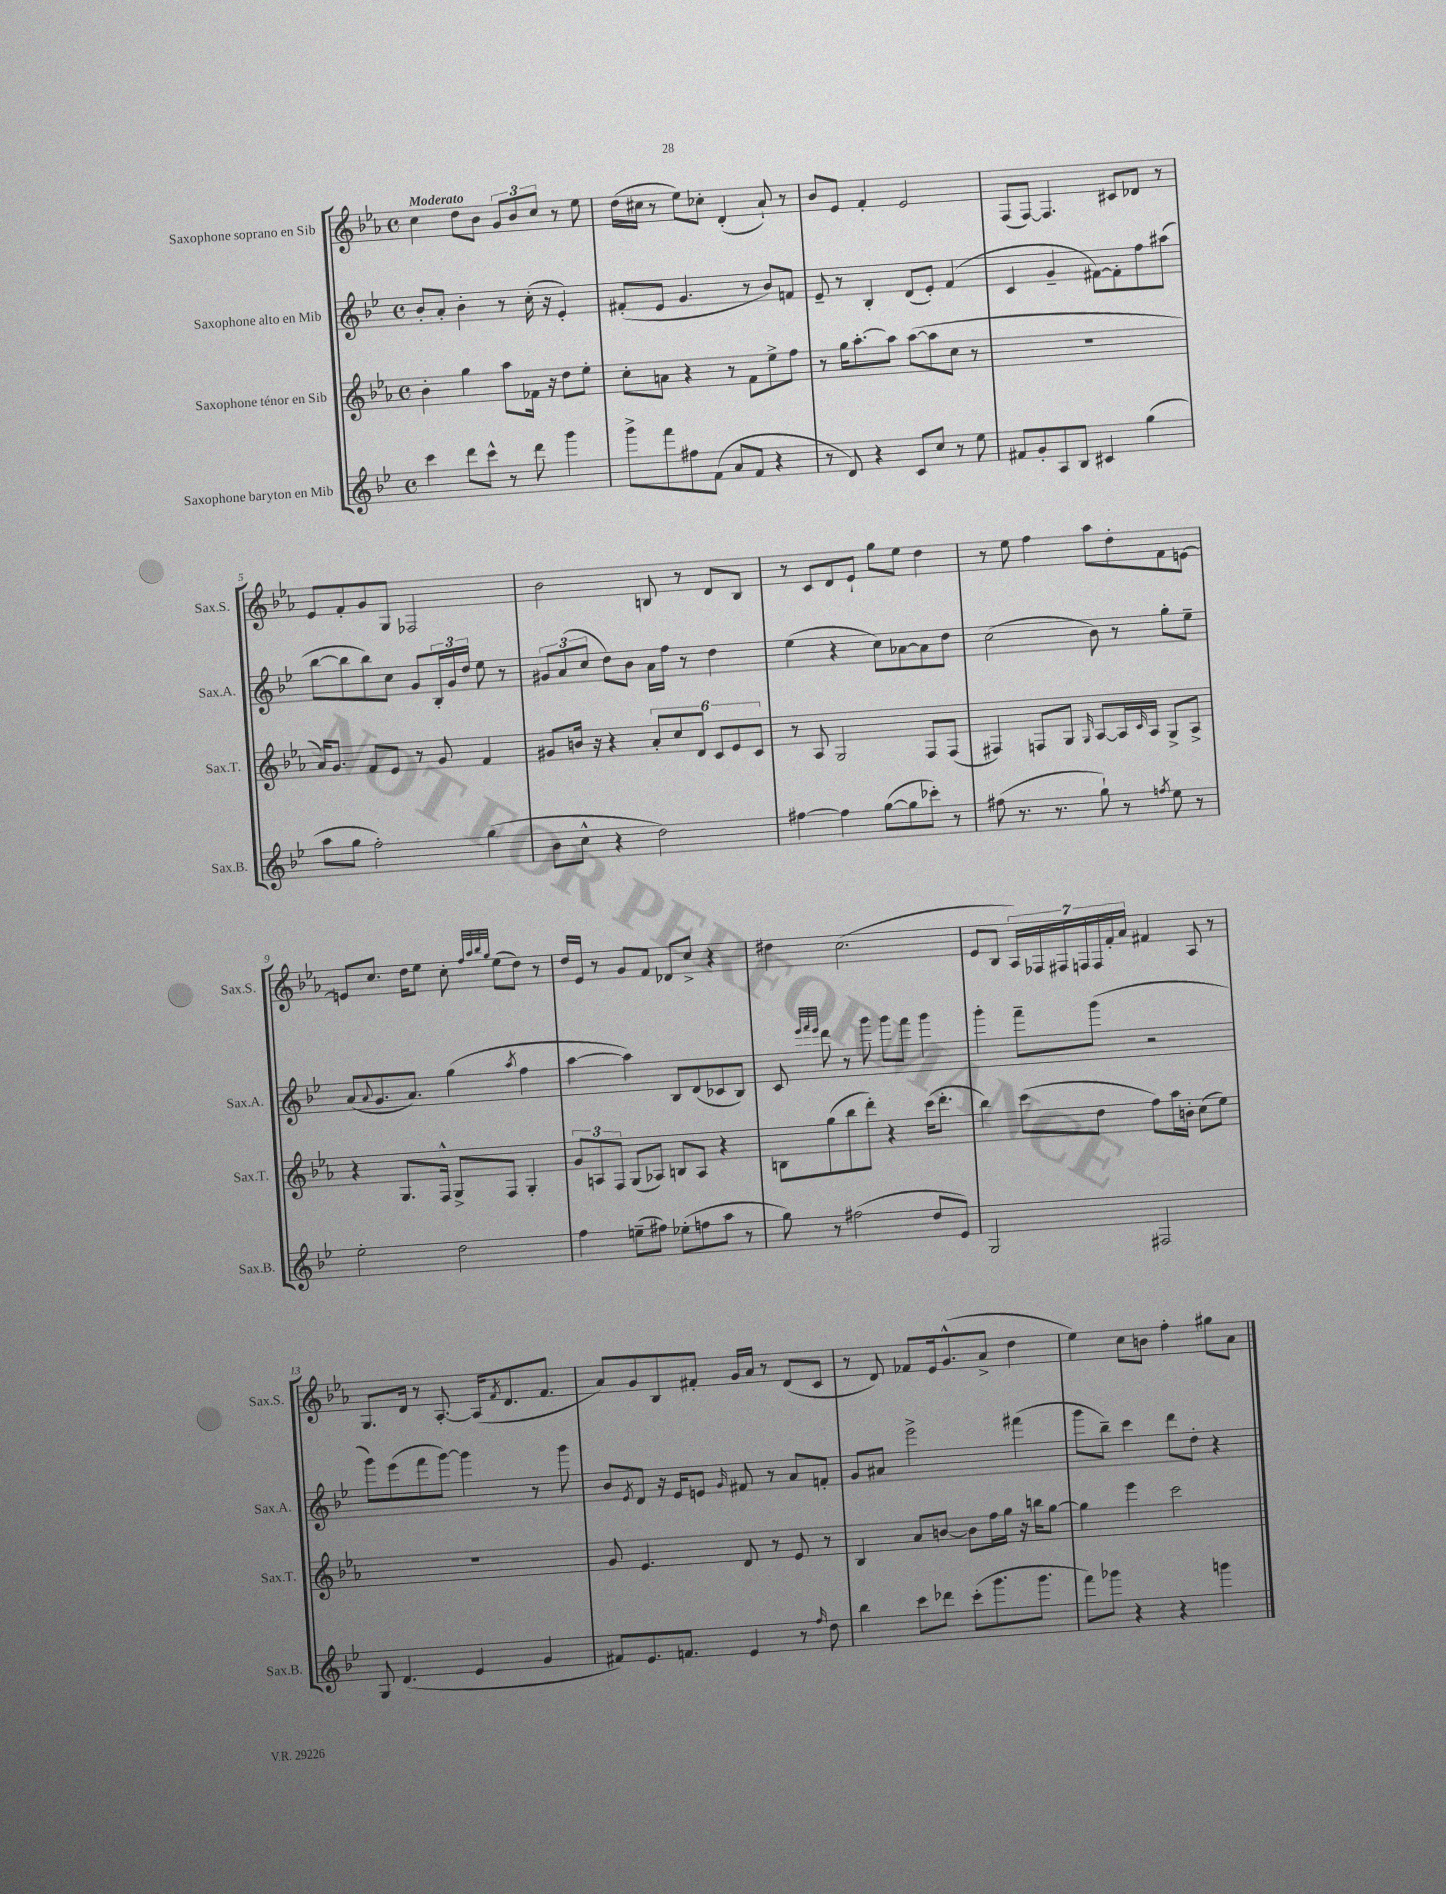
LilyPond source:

<<
\new StaffGroup <<
\new Staff = "s0" \with { instrumentName = "Saxophone soprano en Sib" shortInstrumentName = "Sax.S." } {
    \clef treble \key ees \major \defaultTimeSignature \time 4/4 \tempo "Moderato"
    c''4 d''8 bes'8 \tuplet 3/2 { g'8 bes'8 c''8 } r8 ees''8 |
    d''16( cis''16 r8 ees''8) ces''8-. d'4-.( aes'8-!) r8 |
    bes'8 ees'8 f'4-. ees'2 |
    f8( f8~) f4. cis'8 des'8 r8 |
    ees'8 f'8-. g'8 g8 fes2 |
    bes'2 b8 r8 d'8 b8 |
    r8 c'8 d'8 ees'8-! g''8 ees''8 d''4 |
    r8 ees''8 f''4 aes''8 d''8-. f'8 e'8~ |
    e'8 c''8. d''16 ees''8 c''8-. \grace { f''32 aes''32 bes''32 g''32 } ees''8( d''8) r8 |
    d''16 ees'16 r8 g'8 f'8 des'8 c''8-> r4 |
    dis''4 c''2.( |
    ees'8 bes8 \tuplet 7/4 { aes16) fes16 fis16 f16 f16 f'16-. aes'16 } fis'4 aes8 r8 |
    g8. d'16 r8 aes8.~-. aes16( \acciaccatura { f'8 } d'8. f'8. |
    aes'8) g'8 bes8 fis'8-. g'16 aes'16 r8 d'8( c'8 |
    r8 d'8) fes'8 ees'16 g'8.-^( aes'8-> d''4 |
    ees''4) c''8 b'8 f''4-. gis''8 aes'8 \bar "|." |
}
\new Staff = "s1" \with { instrumentName = "Saxophone alto en Mib" shortInstrumentName = "Sax.A." } {
    \clef treble \key bes \major \defaultTimeSignature \time 4/4
    bes'8-. a'8-. bes'4-. r8 c''16-.( r16 ees'4-.) |
    fis'8-.( ees'8 g'4. r8 bes'8) f'8 |
    ees'8-- r8 bes4-. d'8( ees'8-.) f'4( |
    c'4 g'4-- fis'8~) fis'8-. f''8 ais''8( |
    bes''8~ bes''8 bes''8) c''8 g'8 \tuplet 3/2 { bes16-. g'16 d''16 } ees''8 r8 |
    \tuplet 3/2 { gis'8 a'8( c''8 } d''8) bes'8 a'16 f''16 r8 d''4 |
    ees''4( r4 c''8) aes'8~ aes'8 d''8 |
    c''2( bes'8) r8 g''8-. ees''8-- |
    a'8( \appoggiatura { a'8 } g'8. a'8.) g''4( \acciaccatura { a''8 } f''4 |
    a''4~ a''4) bes8 d'8( ces'8 bes8) |
    c'8 \grace { ees'''32 f'''32 ees'''32 } d'''8 r8 g'''8 g'''8 f'''8 g'''4 |
    g'''4-. f'''8-- g'''8( r2 |
    g'''8) ees'''8( f'''8 g'''8~) g'''4 r8 g'''8 |
    bes'8 \acciaccatura { ees'8 } d'8 r16 ees'16 e'8 \grace { g'16 } fis'8 r8 a'8 f'8-. |
    g'8 ais'8 ees'''2-> fis'''4( |
    g'''8 bes''8--) c'''4 d'''8 d''8-. r4 \bar "|." |
}
\new Staff = "s2" \with { instrumentName = "Saxophone ténor en Sib" shortInstrumentName = "Sax.T." } {
    \clef treble \key ees \major \defaultTimeSignature \time 4/4
    bes'4-. g''4 aes''8 fes'16 r16 d''8 ees''8-. |
    c''8-. a'8 r4 r8 f'8 ees''8-> f''8 |
    r8 g''16 aes''8.~-. aes''8 aes''8~( aes''8 c''8 r8 |
    R1 |
    aes'16) g'8. f'8 ees'8 r8 g'8 f'4 |
    gis'8 b'16 r16 r4 \tuplet 6/4 { aes'8-. c''8 d'8 c'8 ees'8 c'8 } |
    r8 aes8 g2 f8 f8( |
    fis4) f8 g8 \grace { g16 } aes8~ aes16 \grace { c'16 } aes16 g8-> aes8-> |
    r4 g8. f16-^ g8-> f8 g4-. |
    \tuplet 3/2 { g'8 a8 f8 } g8( aes8) b8 aes8 r4 |
    b8 g''8( bes''8 d'''8-.) r4 c'''16( d'''8.-. |
    bes''4) c'''8( d''8 f''8) aes''16 b'16-. c''8( ees''8) |
    R1 |
    g'8 ees'4. d'8 r8 ees'8 r8 |
    bes4 aes'8 b'8~ b'8 f''16 g''16 r16 b''16 g''8~ |
    g''4 ees'''4 c'''2 \bar "|." |
}
\new Staff = "s3" \with { instrumentName = "Saxophone baryton en Mib" shortInstrumentName = "Sax.B." } {
    \clef treble \key bes \major \defaultTimeSignature \time 4/4
    c'''4 d'''8 c'''8-^ r8 d'''8 g'''4 |
    g'''8-> f'''8 fis''8 f'8( a'8 f'8 r4 |
    r8 d'8) r4 c'8 c''8 r8 ees''8 |
    fis'8 g'8-. a8 bes8 cis'4 g''4( |
    a''8 g''8 f''2-.) g''4( |
    bes'8 c''8-^ r4 d''2) |
    fis''4~ fis''4 g''8~( g''8 ces'''8-.) r8 |
    fis''8( r8. r8. g''8-!) r8 \acciaccatura { f''8 } ees''8 r8 |
    ees''2-. d''2 |
    f''4 e''8--( fis''8) ees''8-.( f''8 a''8 r8 |
    g''8) r8 fis''2( d''8 ees'8) |
    g2 fis2 |
    g8 d'4.( ees'4 g'4 |
    fis'8) ees'8. f'8. ees'4 r8 \grace { f''16 } d''8 |
    bes''4 c'''8 des'''8 c'''8-.( g'''8. g'''8. |
    f'''8) ges'''8 r4 r4 g'''4 \bar "|." |
}
>>
>>
